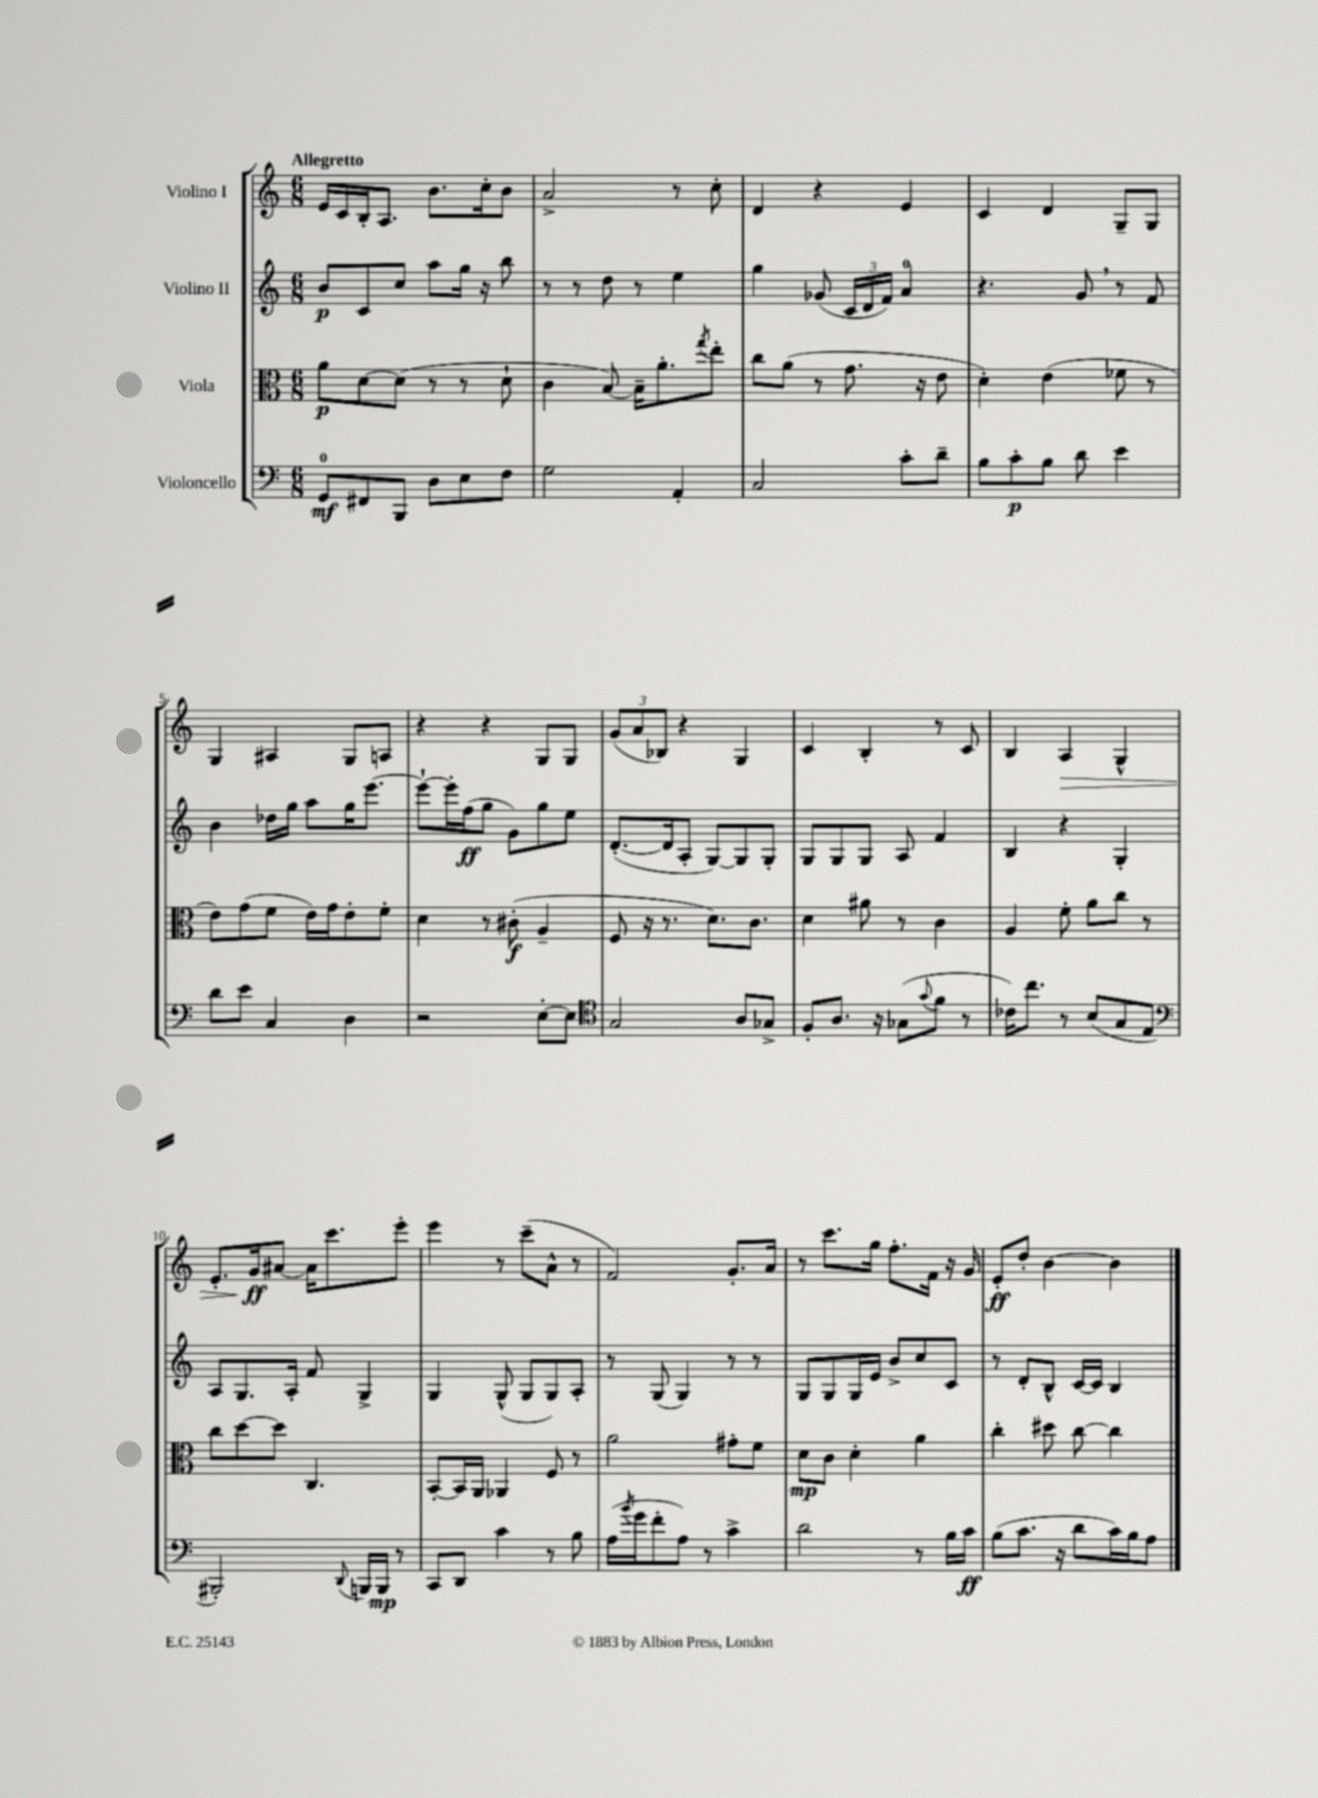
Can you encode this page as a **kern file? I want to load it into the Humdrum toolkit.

**kern	**dynam	**kern	**dynam	**kern	**dynam	**kern	**dynam
*part4	*part4	*part3	*part3	*part2	*part2	*part1	*part1
*staff4	*staff4	*staff3	*staff3	*staff2	*staff2	*staff1	*staff1
*I"Violoncello	*	*I"Viola	*	*I"Violino II	*	*I"Violino I	*
*clefF4	*	*clefC3	*	*clefG2	*	*clefG2	*
*k[]	*	*k[]	*	*k[]	*	*k[]	*
*M6/8	*	*M6/8	*	*M6/8	*	*M6/8	*
=1	=1	=1	=1	=1	=1	=1	=1
!	!	!	!	!	!	!LO:TX:a:B:t=Allegretto	!
8GG/L	mf	8a\L	p	8b/L	p	16e/LL	.
.	.	.	.	.	.	16c/	.
8FF#X/	.	[8d\	.	8c/	.	16B'/J	.
.	.	.	.	.	.	8.A/J	.
8BBB/J	.	(8d\J]	.	8cc/J	.	.	.
8D\L	.	8r	.	8aa\L	.	8.b\L	.
8E\	.	8r	.	16gg\Jk	.	.	.
.	.	.	.	16r	.	16cc'\k	.
8F\J	.	8d`\	.	8bb\	.	8b\J	.
=2	=2	=2	=2	=2	=2	=2	=2
2G\	.	4c\	.	8r	.	2a^/	.
.	.	.	.	8r	.	.	.
.	.	[8B/)	.	8dd\	.	.	.
.	.	16B~\KL]	.	8r	.	.	.
.	.	8.a'\	.	.	.	.	.
4AA'/	.	.	.	4ee\	.	8r	.
.	.	8qgg/	.	.	.	.	.
.	.	8ee'\J	.	.	.	8cc'\	.
=3	=3	=3	=3	=3	=3	=3	=3
2C/	.	8cc\L	.	4gg\	.	4d/	.
.	.	(8a\J	.	.	.	.	.
.	.	8r	.	(8g-X/	.	4r	.
.	.	8.g\	.	24c/LL	.	.	.
.	.	.	.	24d/	.	.	.
.	.	.	.	24f/JJ)	.	.	.
8c'\L	.	.	.	4a/	.	4e/	.
.	.	16r	.	.	.	.	.
8d~\J	.	8e\	.	.	.	.	.
=4	=4	=4	=4	=4	=4	=4	=4
8B\L	.	4d'\)	.	4.r	.	4c/	.
8c'\	p	.	.	.	.	.	.
8B\J	.	(4e\	.	.	.	4d/	.
8d\	.	.	.	8g,/	.	.	.
4e\	.	8f-X\	.	8r	.	8G~/L	.
.	.	8r	.	8f/	.	8G/J	.
!!LO:LB:g=z
=5	=5	=5	=5	=5	=5	=5	=5
8d\L	.	8e\L)	.	4b\	.	4G/	.
8e\J	.	(8g\	.	.	.	.	.
4C/	.	8f\J	.	16dd-X\LL	.	4A#X/	.
.	.	.	.	16gg\JJ	.	.	.
.	.	16e\LL)	.	8aa\L	.	.	.
.	.	16g\J	.	.	.	.	.
4D\	.	8e'\	.	16gg\K	.	8G/L	.
.	.	.	.	[8.eee\J	.	.	.
.	.	8f'\J	.	.	.	8An/J	.
=6	=6	=6	=6	=6	=6	=6	=6
2r	.	4d\	.	8eee`\L_	.	4r	.
.	.	.	.	16eee'\L]	.	.	.
.	.	.	.	(16ff\J	ff	.	.
.	.	8r	.	8gg\J	.	4r	.
.	.	(8c#X'\	f	8g\L)	.	.	.
[8E'\L	.	4A~/	.	8gg\	.	8G/L	.
8E\J]	.	.	.	8ee\J	.	8G/J	.
=7	=7	=7	=7	=7	=7	=7	=7
*clefC4	*	*	*	*	*	*	*
2G/	.	8F/	.	([8.d'/L	.	(12g/L	.
.	.	.	.	.	.	12a/	.
.	.	16r	.	.	.	.	.
.	.	.	.	.	.	12B-X/J)	.
.	.	8.r	.	16d/k]	.	.	.
.	.	.	.	8A'/J	.	4r	.
.	.	8.d\L)	.	[8G/L)	.	.	.
8A/L	.	.	.	8G/]	.	4G/	.
.	.	8.c\J	.	.	.	.	.
8G-X^/J	.	.	.	8G'/J	.	.	.
=8	=8	=8	=8	=8	=8	=8	=8
8F'/L	.	4d\	.	8G/L	.	4c/	.
8.A/J	.	.	.	8G/	.	.	.
.	.	8a#X\	.	8G/J	.	4B'/	.
16r	.	.	.	.	.	.	.
(8G-X\L	.	8r	.	8A/	.	.	.
8qqg/	.	.	.	.	.	.	.
8f\J	.	4c\	.	4f/	.	8r	.
8r	.	.	.	.	.	8c/	.
=9	=9	=9	=9	=9	=9	=9	=9
16c-X\KL)	.	4A/	.	4B/	.	4B/	.
8.cc\J	.	.	.	.	.	.	.
!	!	!	!	!	!	!	!LO:HP:b
8r	.	8f'\	.	4r	.	4A/	>
(8B/L	.	8a\L	.	.	.	.	.
8G/	.	8cc\J	.	4G'/	.	4G^^/	.
8E/J	.	8r	.	.	.	.	.
!!LO:LB:g=z
=10	=10	=10	=10	=10	=10	=10	=10
*clefF4	*	*	*	*	*	*	*
2BBB#X'/)	.	8cc\L	.	8A/L	.	8.e'/L	.
.	.	[8dd\	.	8.G/	.	.	.
.	.	.	.	.	.	16g/k	ff
.	.	8dd\J]	.	.	.	[8a#X/J	]
.	.	.	.	16A'/Jk	.	.	.
.	.	4.C/	.	8f/	.	16a#\KL]	.
.	.	.	.	.	.	8.ccc\	.
8qqDD/	.	.	.	.	.	.	.
16BBBn/LL	.	.	.	4G^/	.	.	.
16BBB/JJ	mp	.	.	.	.	.	.
8r	.	.	.	.	.	8eee'\J	.
=11	=11	=11	=11	=11	=11	=11	=11
8CC/L	.	[8BB'/L	.	4G/	.	4eee\	.
8DD/J	.	16BB/L]	.	.	.	.	.
.	.	16AA/JJ	.	.	.	.	.
4c\	.	4AA-X/	.	(8G^^/	.	8r	.
.	.	.	.	8G/L	.	(8ccc~\L	.
8r	.	8F/	.	8G/)	.	8a^^\J	.
8B\	.	8r	.	8A'/J	.	8r	.
=12	=12	=12	=12	=12	=12	=12	=12
(16A\LL	.	2a\	.	8r	.	2f/)	.
8qb/	.	.	.	.	.	.	.
16g\J	.	.	.	.	.	.	.
8f'\	.	.	.	(8G/	.	.	.
8A\J)	.	.	.	4G/)	.	.	.
8r	.	.	.	.	.	.	.
4c^\	.	8g#X'\L	.	8r	.	8.g'/L	.
.	.	8f\J	.	8r	.	.	.
.	.	.	.	.	.	16a/Jk	.
=13	=13	=13	=13	=13	=13	=13	=13
2d\	.	8d\L	mp	8G/L	.	8r	.
.	.	8c\J	.	8G/	.	8.ccc\L	.
.	.	4d'\	.	16G/L	.	.	.
.	.	.	.	16e/JJ	.	16gg\Jk	.
.	.	.	.	8b^/L	.	8.ff'\L	.
8r	.	4a\	.	8cc/	.	.	.
.	.	.	.	.	.	16f\Jk	.
16B\LL	.	.	.	8c/J	.	16r	.
16c\JJ	ff	.	.	.	.	16g/	.
=14	=14	=14	=14	=14	=14	=14	=14
(8B\L	.	4cc'\	.	8r	.	8e'/L	ff
8.c\J	.	.	.	8d'/L	.	8dd'/J	.
.	.	8dd#X\	.	8B^^/J	.	[4b\	.
16r	.	.	.	.	.	.	.
8d\L	.	[8cc\	.	[16c/LL	.	.	.
.	.	.	.	16c/JJ]	.	.	.
16c\L)	.	4cc\]	.	4B/	.	4b\]	.
16B\J	.	.	.	.	.	.	.
8A\J	.	.	.	.	.	.	.
==	==	==	==	==	==	==	==
*-	*-	*-	*-	*-	*-	*-	*-
